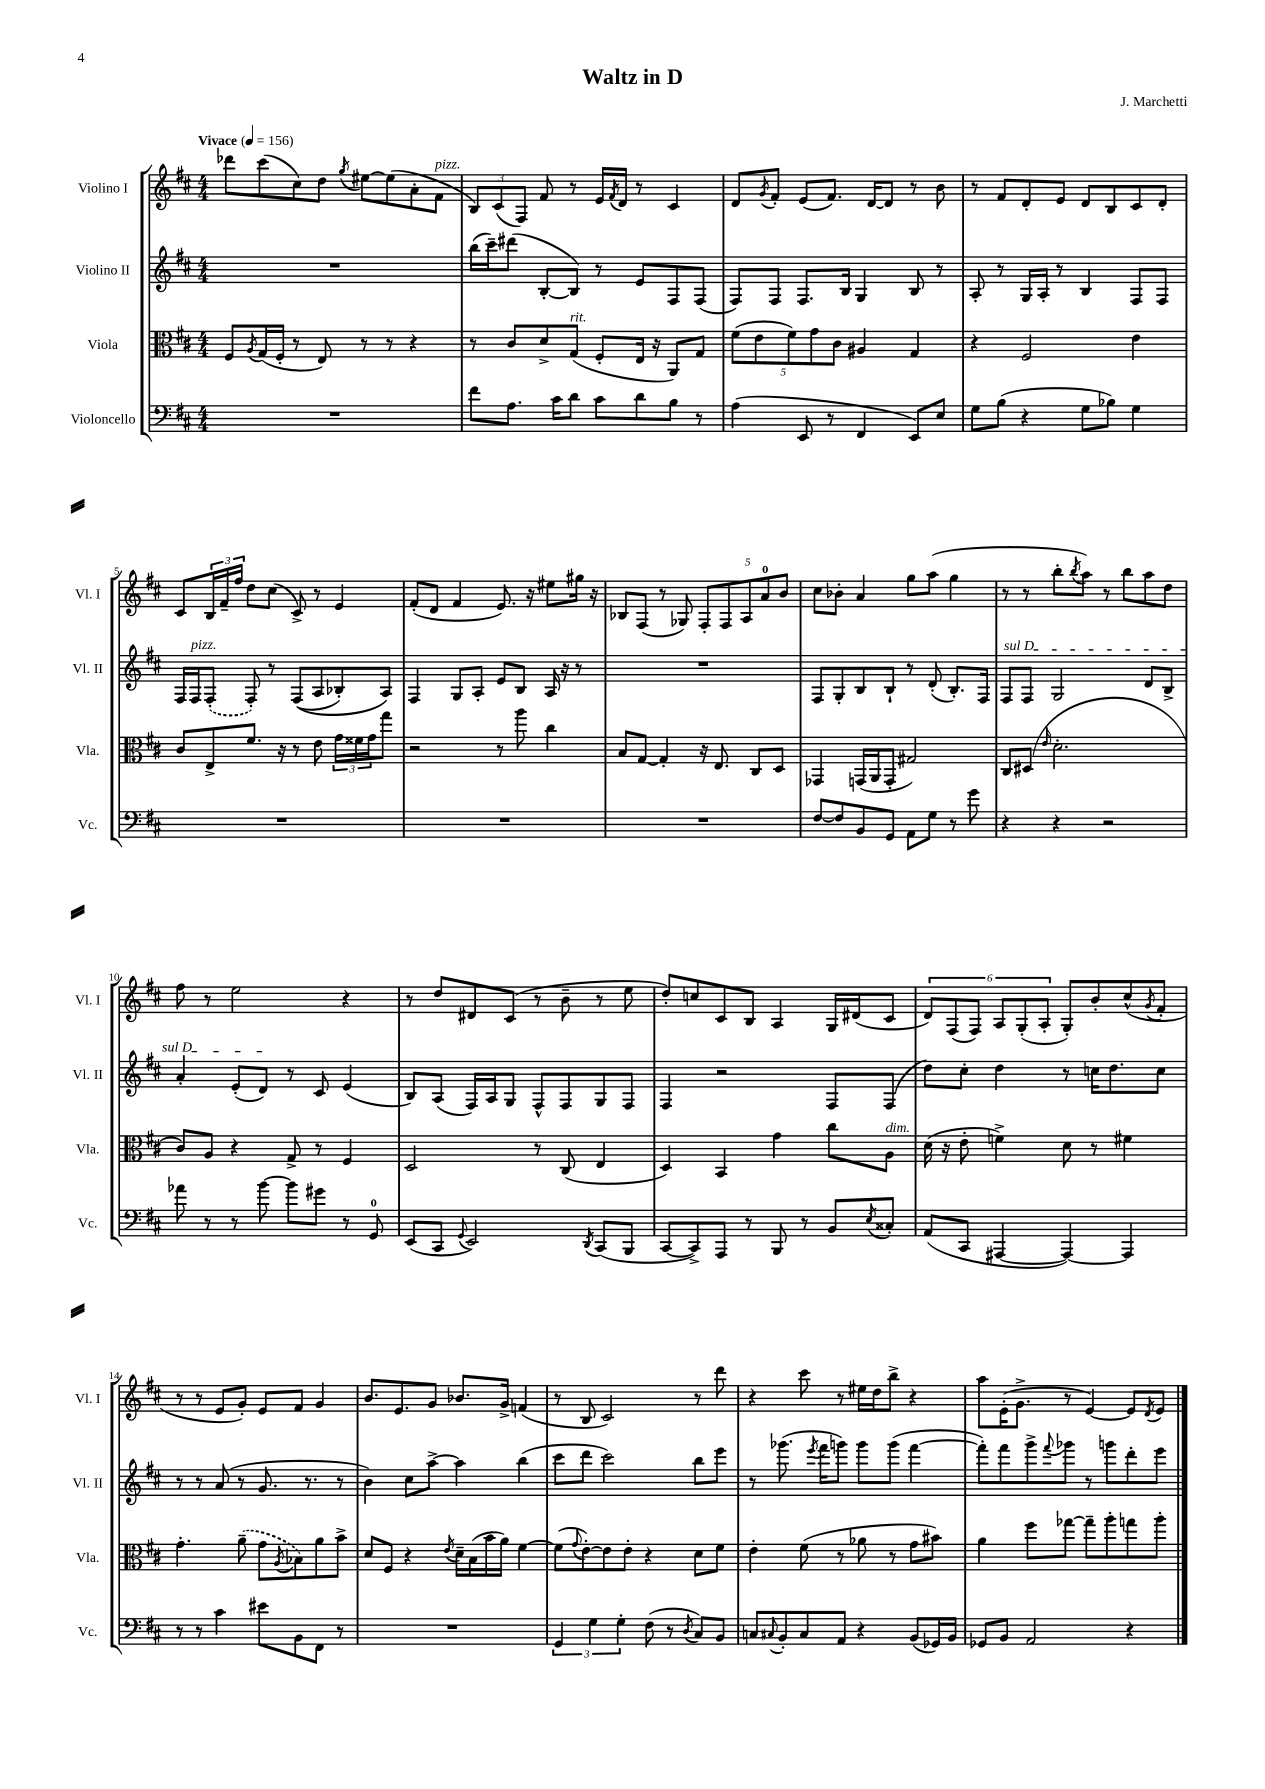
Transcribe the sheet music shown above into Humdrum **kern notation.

**kern	**kern	**kern	**kern
*staff4	*staff3	*staff2	*staff1
*clefF4	*clefC3	*clefG2	*clefG2
*k[f#c#]	*k[f#c#]	*k[f#c#]	*k[f#c#]
*M4/4	*M4/4	*M4/4	*M4/4
*MM156	*MM156	*MM156	*MM156
1r	8F#/L	1r	8ddd-\L
.	8qA/	.	.
.	(16G/L	.	(8ccc#\
.	16F#'/JJ	.	.
.	8r	.	8cc#\)
.	8E/)	.	8dd\J
.	.	.	8qgg/
.	8r	.	[8ee#\L
.	8r	.	(8ee#\]
.	4r	.	8a'\
.	.	.	8f#\J
=	=	=	=
8f#\L	8r	(16bb\LL	12B/L)
.	.	16ccc#~\J)	.
.	.	.	(12c#/
8.A\J	8c#/L	(8ddd#\J	.
.	.	.	12F#/J)
.	8d^/	[8B'/L	8f#/
16c#\LK	.	.	.
8d\J	(8G/J	8B/]J)	8r
8c#\L	8F#'/L	8r	16e/LL
.	.	.	8qf#/
.	.	.	16d/JJ
8d\	16E/Jk	8e/L	8r
.	16r	.	.
8B\J	8AA/L)	8F#/	4c#/
8r	8G/J	(8F#/J	.
=	=	=	=
(4A\	(10f#\L	8F#/L)	8d/L
.	10e\	.	.
.	.	.	8qg/
.	.	8F#/J	8f#'/J
.	10f#\)	.	.
8EE/	.	8.F#/L	(8e/L
.	10g\	.	.
8r	.	.	8.f#/J)
.	10c#\J	.	.
.	.	16B/Jk	.
4FF#/	4A#/	4G/	.
.	.	.	[16d/LK
.	.	.	8d/]J
8EE/L)	4G/	8B/	8r
8E/J	.	8r	8b\
=	=	=	=
8G\L	4r	8A'/	8r
(8B\J	.	8r	8f#/L
4r	2F#/	16G/LL	8d'/
.	.	16A'/JJ	.
.	.	8r	8e/J
8G\L	.	4B/	8d/L
8B-\J)	.	.	8B/
4G\	4e\	8F#/L	8c#/
.	.	8F#/J	8d'/J
=	=	=	=
1r	8c#/L	16F#/LL	8c#/L
.	.	16F#/J	.
.	8E^/	(8F#'/J	24B/L
.	.	.	24f#~/
.	.	.	24ff#/JJ
.	8.f#/J	8F#'/)	8dd\L
.	.	8r	(8cc#\J
.	16r	.	.
.	8r	&((8F#/L	8c#^/)
.	8e\	8A/	8r
.	24g\LL	8B-'/)	4e/
.	24f##\	.	.
.	24g\J	.	.
.	8gg\J	8A/J&)	.
=	=	=	=
1r	2r	4F#/	(8f#'/L
.	.	.	8d/J
.	.	8G/L	4f#/
.	.	8A'/J	.
.	8r	8e/L	8.e/)
.	8aa\	8B/J	.
.	.	.	16r
.	4cc#\	16A/	8ee#\L
.	.	16r	.
.	.	8r	16gg#\Jk
.	.	.	16r
=	=	=	=
1r	8B/L	1r	8B-/L
.	[8G/J	.	(8F#/J
.	4G'/]	.	8r
.	.	.	8G-/)
.	16r	.	10F#'/L
.	8.E/	.	.
.	.	.	10F#/
.	.	.	10A/
.	8C#/L	.	.
.	.	.	10a/
.	8D/J	.	.
.	.	.	10b/J
=	=	=	=
[8F#/L	4GG-/	8F#/L	8cc#\L
8F#/]	.	8G'/	8b-'\J
8BB/	(16GG/LL	8B/	4a/
.	16AA/J	.	.
8GG/J	8GG'/J	8B`/J	.
8AA\L	2G#/)	8r	8gg\L
8G\J	.	(8d'/	(8aa\J
8r	.	8.B'/L)	4gg\
8g\	.	.	.
.	.	16F#/Jk	.
=	=	=	=
4r	8C#/L	8F#/L	8r
.	(8D#/J	8F#/J	8r
.	16qqe/	.	.
4r	2.d'\	2G/	8bb'\L
.	.	.	8qbb/
.	.	.	8aa\J)
2r	.	.	8r
.	.	.	8bb\L
.	.	8d/L	8aa\
.	.	8B^/J	8dd\J
=	=	=	=
8a-\	8c#/L)	4a'/	8ff#\
8r	8A/J	.	8r
8r	4r	(8e'/L	2ee\
[8b\	.	8d/J)	.
8b\]L	8G^/	8r	.
8g#\J	8r	8c#/	.
8r	4F#/	(4e/	4r
8GG/	.	.	.
=	=	=	=
(8EE/L	2D/	8B/L)	8r
8CC#/J	.	(8A/J	8dd/L
8qqGG/	.	.	.
2EE/)	.	16F#/LL)	8d#/
.	.	16A/J	.
.	.	8G/J	(8c#/J
.	8r	8F#^^/L	8r
.	(8C#/	8F#/	8b~\
8qDD/	.	.	.
(8CC#/L	4E/	8G/	8r
8BBB/J	.	8F#/J	8ee\
=	=	=	=
[8CC#/L	4D/)	4F#/	8dd'/L)
8CC#^/])	.	.	8cc/
8AAA/J	4BB/	2r	8c#/
8r	.	.	8B/J
8BBB/	4g\	.	4A/
8r	.	.	.
8BB/L	8cc#\L	8F#/L	16G/LL
.	.	.	(16d#/J
8qE/	.	.	.
8C##'/J	8A\J	(8F#/J	8c#/J
=	=	=	=
(8AA/L	(16d\	8dd\L)	12d/L)
.	16r	.	.
.	.	.	(12F#/
8CC#/J	8e'\	8cc#'\J	.
.	.	.	12F#/J)
[4AAA#/	4f^\)	4dd\	12A/L
.	.	.	(12G'/
.	.	.	12A'/J
4AAA#/_)	8d\	8r	8G'/L)
.	8r	16cc\LK	8b'/
.	.	8.dd\	.
4AAA#/]	4f#\	.	(8cc#^^/
.	.	.	8qg/
.	.	8cc\J	8f#'/J
=	=	=	=
8r	4.g'\	8r	8r
8r	.	8r	8r
4c#\	.	(8a/	8e/L
.	(8a~\	8r	8g'/J)
8e#\L	8g\L	8.g/	8e/L
.	8qA/	.	.
8BB\	8B-\)	.	8f#/J
.	.	8.r	.
8FF#\J	8a\	.	4g/
8r	8b^\J	8r	.
=	=	=	=
1r	8d/L	4b\)	8.b/L
.	8F#/J	.	.
.	.	.	8.e/
.	4r	8cc#\L	.
.	.	[8aa^\J	8g/J
.	8qe/	.	.
.	16d~\LL	4aa\]	8.b-/L
.	(16B\	.	.
.	16b\	.	.
.	16a\JJ)	.	16g^/Jk
.	[4f#\	(4bb\	(4f/
=	=	=	=
6GG/	(8f#\]L	8ccc#\L	8r
.	8qqg/	.	.
.	[8e'\)	8ddd\J	8B/
6G\	.	.	.
.	8e\]	2ccc#\)	2c#/)
6G'\	.	.	.
.	8e'\J	.	.
(8F#\	4r	.	.
8r	.	.	.
8qD/	.	.	.
8C#/L)	8d\L	8bb\L	8r
8BB/J	8f#\J	8eee\J	8ddd\
=	=	=	=
8C/L	4e'\	8r	4r
8qqC#/	.	.	.
8BB'/	.	(8.ggg-\	.
8C#/	(8f#\	.	8ccc#\
.	.	8qeee/	.
.	.	16fff#\LK	.
8AA/J	8r	8ggg\J)	8r
4r	8a-\	8ggg\L	16ee#\LL
.	.	.	16dd\J
.	8r	(8ggg\J	8bb^\J
(8BB/L	8g\L	[4fff#\	4r
16GG-/L)	8b#\J)	.	.
16BB/JJ	.	.	.
=	=	=	=
8GG-/L	4a\	8fff#'\]L)	8aa\L
8BB/J	.	8fff#\	(16e'\K
.	.	.	8.g^\J
2AA/	8ff#\L	8ggg^\	.
.	.	8qqfff#/	.
.	[8gg-\J	8ggg-\J	8r
.	8gg-~\]L	8r	[4e/)
.	8aa'\	8ggg\L	.
4r	8gg\	8ddd'\	8e/]L
.	.	.	8qd/
.	8aa'\J	8eee\J	8e/J
==	==	==	==
*-	*-	*-	*-
